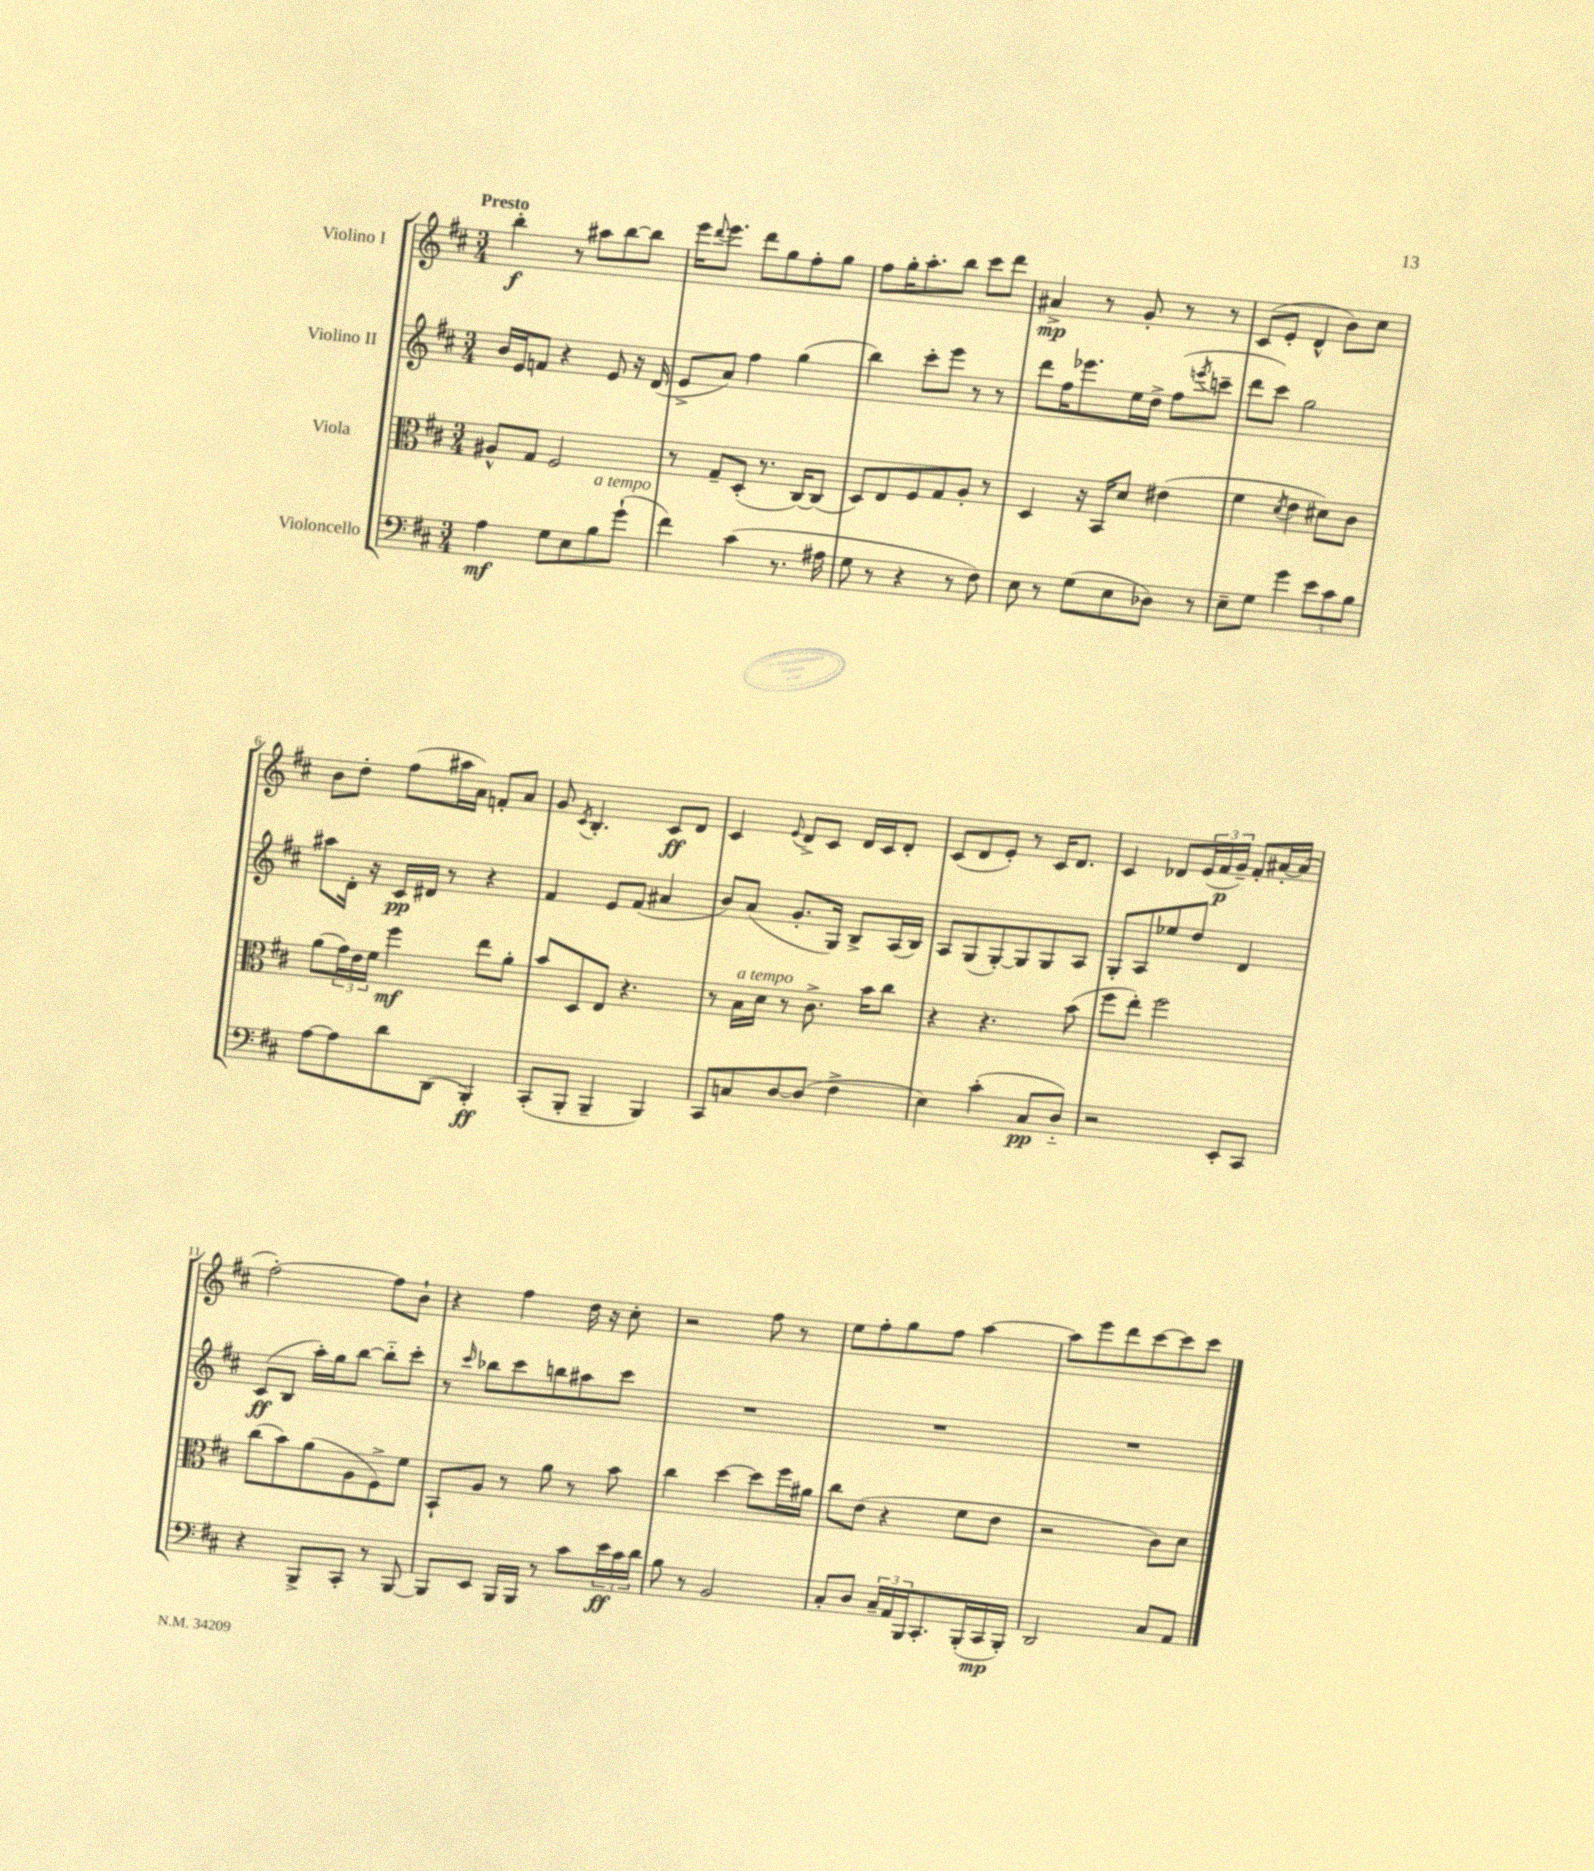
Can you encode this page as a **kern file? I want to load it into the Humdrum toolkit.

**kern	**kern	**kern	**kern
*staff4	*staff3	*staff2	*staff1
*clefF4	*clefC3	*clefG2	*clefG2
*k[f#c#]	*k[f#c#]	*k[f#c#]	*k[f#c#]
*M3/4	*M3/4	*M3/4	*M3/4
4A\	8A#^^/L	16b/LL	4bb'\
.	.	16e/J	.
.	8G/J	8f/J	.
8G\L	2F#/	4r	8r
8E\	.	.	8aa#\L
8B\	.	8e/	[8bb\
(8g`\J	.	16r	8bb\]J
.	.	(16d/	.
=	=	=	=
4f#\)	8r	8e^/L	16eee\LK
.	.	.	8qqddd/
.	.	.	8.eee\J
.	8G~/L	8a/J)	.
(4c#\	(8D'/J	4ff#\	8ddd\L
.	8.r	.	8gg\
8.r	.	(4gg\	8ff#'\
.	[16C#/LK)	.	.
.	(8C#/]J	.	8gg\J
16A#\	.	.	.
=	=	=	=
8G\	8D/L)	4bb\)	8ff#\L
8r	8E/	.	16gg'\K
.	.	.	8.aa'\
4r	8F#/	8ccc#'\L	.
.	8G/	8eee\J	8bb\J
8r	8A'/J	8r	8ccc#\L
8F#\)	8r	8r	8ddd\J
=	=	=	=
8E\	4D/	8ddd\L	4a#^/
8r	.	16ff#\K	.
.	.	8.eee-\	.
(8G\L	16r	.	8r
.	16BB/LK	.	.
8E\	8d/J	16ee\L	8g'/
.	.	16dd^\JJ	.
8D-\J)	(4e#\	(8ff#\L	8r
.	.	8qeee/	.
8r	.	8ccc~\J	8r
=	=	=	=
8E~\L	4f#\	8ddd\L	(8c#/L
8G\J	.	8ccc#\J)	8e'/J
.	8qd/	.	.
4g\	4e\	2gg\	4d^^/
12e\L	8d#\L)	.	8b\L)
12c#\	.	.	.
.	8c#\J	.	8cc#\J
12B\J	.	.	.
=	=	=	=
[8A\L	(8a\L	8aa#\L	8b\L
8A\]	24g\L)	16d'\Jk	8dd'\J
.	24e\	.	.
.	.	16r	.
.	24f#\JJ	.	.
8d\	4ff#\	16c#/LL	(8ff#\L
.	.	16d#/JJ	.
(8DD\J	.	8r	16aa#\L
.	.	.	16a\JJ)
4BBB'/)	8ee\L	4r	8f'/L
.	8a'\J	.	8a/J
=	=	=	=
(8CC#'/L	8b/L	4f#/	8g/
.	.	.	8qc#/
8BBB'/J	8D/	.	4.B'/
4BBB~/	8E/J	8e/L	.
.	4.r	(8f#/J	.
4BBB/)	.	4a#/	8c#/L
.	.	.	8d/J
=	=	=	=
8CC#/L	8r	8b/L)	4c#/
8C/	16B\LL	(8a/J	.
.	16d\JJ	.	.
.	.	.	8qqe/
[8D/	8r	8.g'/L	8d^/L
(8D/]J	8.c#^\	.	8c#/J
.	.	16G/Jk)	.
4F#^\	.	8B^/L	16d/LL
.	16b\LK	.	16c#/J
.	8cc#\J	(16A/L	8d'/J
.	.	16B/JJ)	.
=	=	=	=
4E\)	4r	8A/L	(8c#/L
.	.	(8G/	8d/
(4c#'\	4.r	[8G'/)	8e'/J)
.	.	8G/]	8r
8C#/L	.	8G/	16c#/LK
.	.	.	8.d/J
8D'~/J)	(8b\	8A/J	.
=	=	=	=
2r	8ff#\L	8G'/L	4c#/
.	8ee'\J)	8A/	.
.	2ff#\	8ee-/	8d-/L
.	.	8dd/J	(24e/L
.	.	.	24f#/
.	.	.	24g~/JJ)
8EE'/L	.	4d/	8f#'/L
8CC#/J	.	.	[16a#'/L
.	.	.	(16a#/]JJ
=	=	=	=
4r	(8cc#\L	(8c#/L	[2ff#'\)
.	8b\)	8B/J	.
8BBB^/L	(8a\	16aa'\LL)	.
.	.	16gg\J	.
8CC#'/J	8A\	[8bb\J	.
8r	8F#^\)	8bb'~\]L	8ff#\]L
[8BBB/	8f#\J	8ccc#'\J	8b`\J
=	=	=	=
8BBB/]L	8BB`/L	8r	4r
.	.	16qqccc#/	.
8EE/J	8A/J	8bb-\L	.
16BBB/LL	8r	8ccc#\	4ff#\
16BBB/JJ	.	.	.
8r	8a\	8bb\	.
8c#\L	8r	8aa#\	16dd\
.	.	.	16r
24e\L	8b\	8ccc#\J	8cc#'\
24c#\	.	.	.
24d\JJ	.	.	.
=	=	=	=
8B\	4cc#\	2.r	2r
8r	.	.	.
2BB/	[4dd\	.	.
.	8dd\]L	.	8ff#\
.	16ff#\L	.	8r
.	16a#\JJ	.	.
=	=	=	=
8C#'/L	8cc#\L	2.r	8ee\L
8D/J	(8e\J	.	8ff#'\
24C#~/LL	4r	.	8gg\
24AA/	.	.	.
24BBB/J	.	.	.
8.CC#'/	.	.	8ff#\J
.	8f#\L	.	[4aa\
(16BBB'/L	.	.	.
16CC#/	8e\J	.	.
16BBB'/JJ)	.	.	.
=	=	=	=
2DD/	2r	2.r	8aa\]L
.	.	.	8eee\
.	.	.	8ddd\
.	.	.	[8ccc#\
8C#/L	8c#\L)	.	8ccc#\]
8AA/J	8d\J	.	8ccc#\J
==	==	==	==
*-	*-	*-	*-
